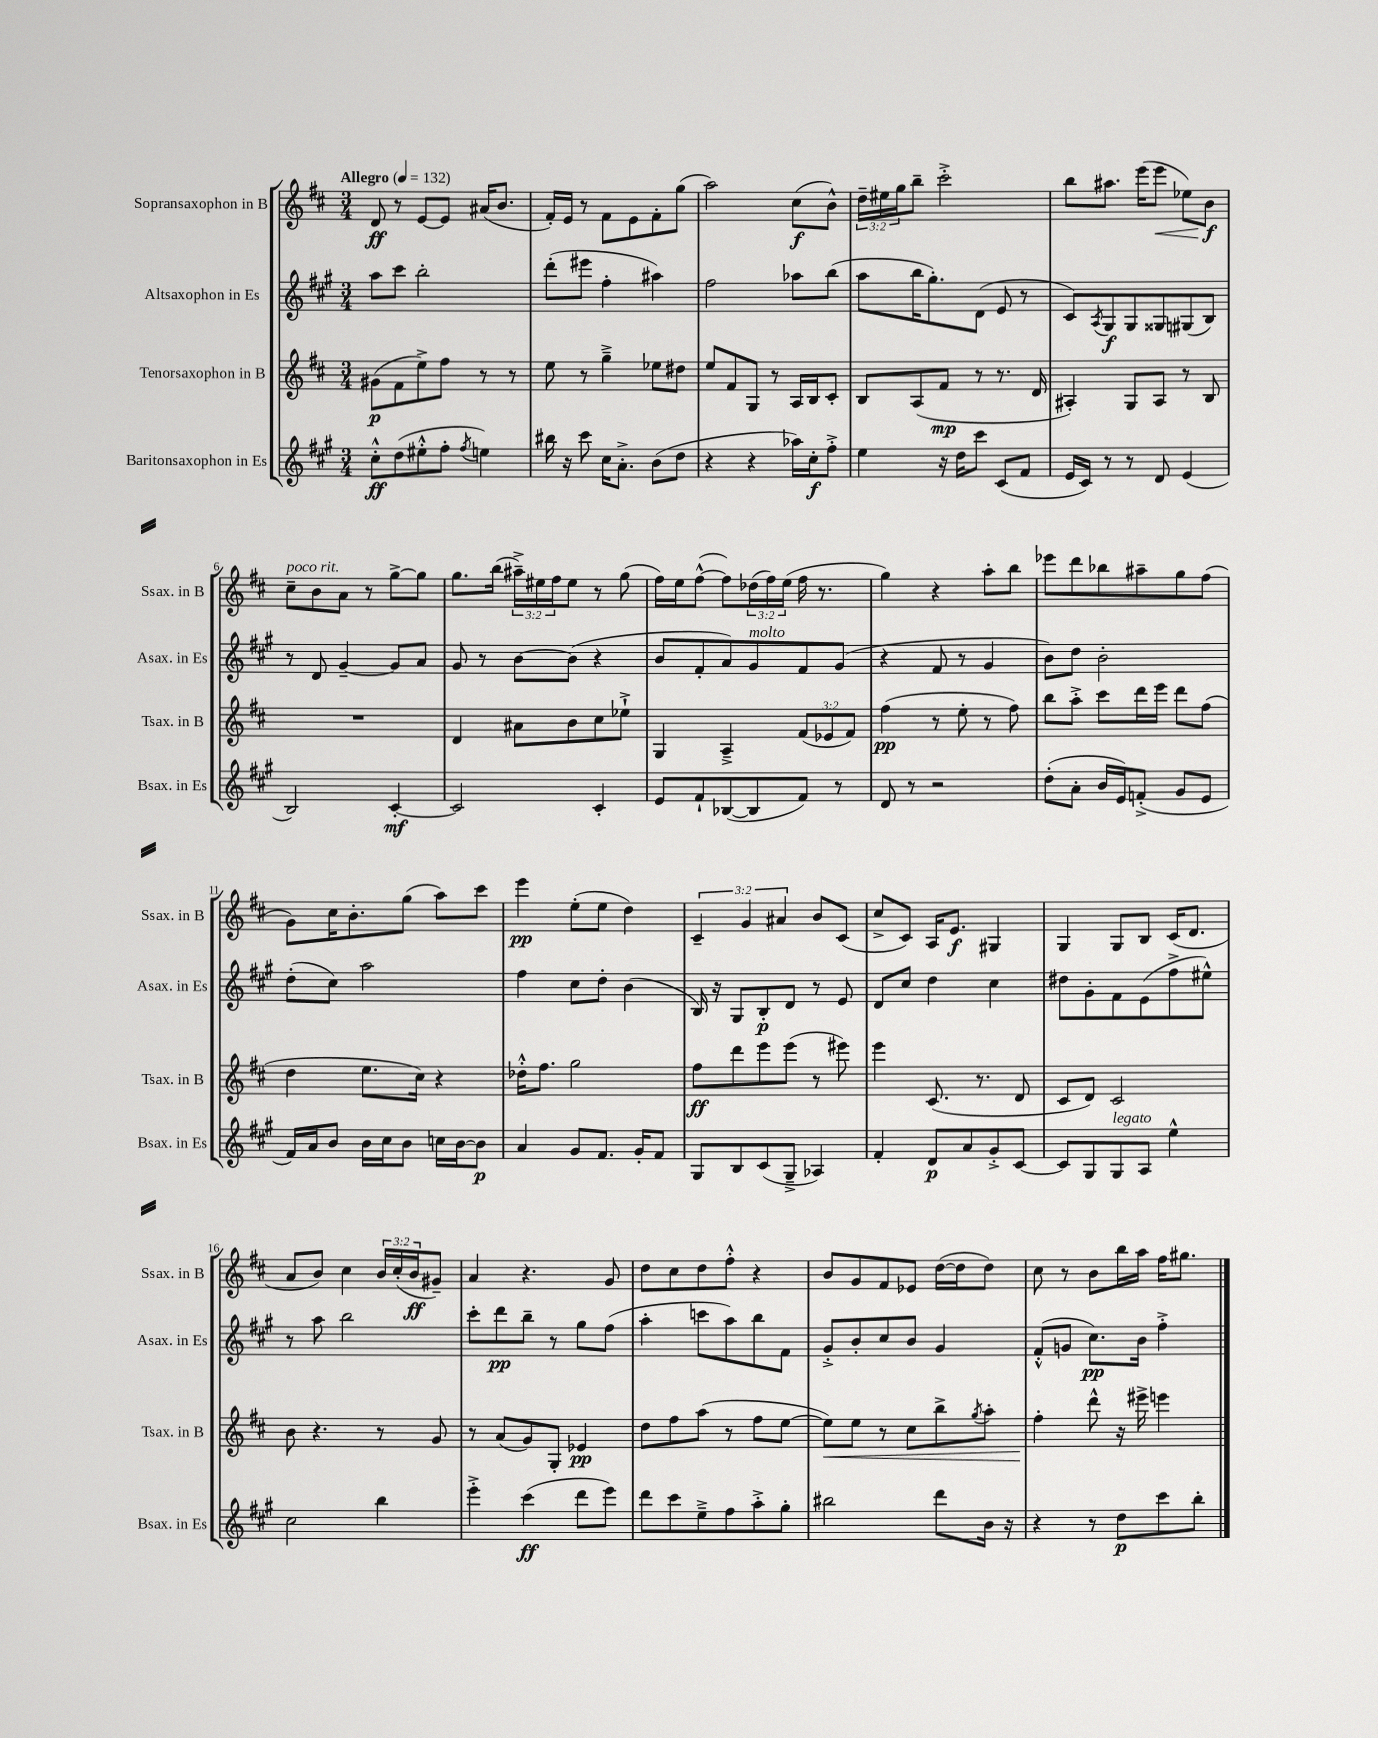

**kern	**kern	**kern	**kern
*staff4	*staff3	*staff2	*staff1
*clefG2	*clefG2	*clefG2	*clefG2
*k[f#c#g#]	*k[f#c#]	*k[f#c#g#]	*k[f#c#]
*M3/4	*M3/4	*M3/4	*M3/4
*MM132	*MM132	*MM132	*MM132
8cc#'^^	(8g#	8aa	8d
(8dd	8f#	8ccc#	8r
8ee#'^^	8ee^)	2bb'	[8e
8ff#'	8ff#	.	8e]
8qff#	.	.	.
4ee)	8r	.	(16a#
.	.	.	8.b
.	8r	.	.
=	=	=	=
16bb#	8ee	(8ddd'	16f#')
16r	.	.	16e
8ccc#	8r	8eee#	8r
16cc#	4gg~^	4ff#'	8f#
8.a'^	.	.	.
.	.	.	8e
(8b	8ee-	4aa#)	8f#'
8dd	8dd#	.	(8gg
=	=	=	=
4r	8ee	2ff#	2aa)
.	8f#	.	.
4r	8G	.	.
.	8r	.	.
16aa-)	16A	8aa-	(8cc#
16cc#'	16B	.	.
8ff#'^	8c#'	(8bb	8b^^)
=	=	=	=
4ee	8B	8aa	24dd~
.	.	.	24ee#
.	.	.	24gg
.	(8A	16bb	8bb~
.	.	8.gg#')	.
16r	8f#	.	2ccc#'^
16dd	.	.	.
8ccc#	8r	(8d	.
(8c#	8.r	8e	.
8f#	.	8r	.
.	16d	.	.
=	=	=	=
16e	4A#')	8c#)	8bb
16c#)	.	.	.
.	.	8qA	.
8r	.	8G#	8.aa#
8r	8G	8G#	.
.	.	.	(16eee
8d	8A#	8G##	8eee
(4e	8r	(8G#	8ee-)
.	8B	8B)	8b
=	=	=	=
2B)	2.r	8r	8cc#~
.	.	8d	8b
.	.	[4g#~	8a
.	.	.	8r
[4c#'	.	8g#]	[8gg^
.	.	8a	8gg]
=	=	=	=
2c#]	4d	8g#	8.gg
.	.	8r	.
.	.	.	(16bb
.	8a#	[8b	24aa#~^)
.	.	.	24ee#
.	.	.	24ff#
.	8b	(8b]	8ee#
4c#'	8cc#	4r	8r
.	8ee-`^	.	(8gg
=	=	=	=
8e	4G	8b	16ff#)
.	.	.	16ee
8f#`	.	8f#'	([8ff#^^
([8B-	4A~^	8a)	8ff#])
8B-]	.	8g#	(24dd-
.	.	.	24ff#)
.	.	.	(24ee
8f#)	(12f#	8f#	16ff#
.	.	.	8.r
.	12e-	.	.
8r	.	(8g#	.
.	12f#)	.	.
=	=	=	=
8d	(4ff#	4r	4gg)
8r	.	.	.
2r	8r	8f#	4r
.	8ee'	8r	.
.	8r	4g#	8aa'
.	8ff#)	.	8bb
=	=	=	=
(8dd'	8bb	8b)	8eee-
8a'	8aa'^	8dd	8ddd
16b	8ccc#	2b'	8bb-
16e)	.	.	.
(8f'^	16ddd	.	8aa#~
.	16eee	.	.
8g#	8ddd	.	8gg
8e	(8ff#	.	(8ff#
=	=	=	=
16f#)	4dd	(8dd'	8g)
16a	.	.	.
8b	.	8cc#)	16cc#
.	.	.	8.b'
16b	8.ee	2aa	.
16cc#	.	.	.
8b	.	.	(8gg
.	16cc#)	.	.
16cc	4r	.	8aa)
[16b	.	.	.
8b]	.	.	8ccc#
=	=	=	=
4a	16dd-'^^	4ff#	4eee
.	8.ff#	.	.
8g#	2gg	8cc#	(8ee'
8.f#	.	8dd'	8ee
.	.	(4b	4dd)
16g#'	.	.	.
8f#	.	.	.
=	=	=	=
8G#	8ff#	16B)	6c#~
.	.	16r	.
8B	8ddd	8G#	.
.	.	.	6g
(8c#	8eee	8B'	.
.	.	.	6a#
8G#~^	(8eee	8d	.
4A-)	8r	8r	8b
.	8eee#)	8e	(8c#
=	=	=	=
4f#'	4eee	8d	8cc#^
.	.	8cc#	8c#)
8d	(8.c#	4dd	16A
.	.	.	8.e
8a	.	.	.
.	8.r	.	.
8g#'^	.	4cc#	4G#
[8c#	8d	.	.
=	=	=	=
8c#]	8c#	8dd#	4G
8G#	8d)	8g#'	.
8G#	2c#	8f#	8G
8A	.	(8e	8B
4ee^^	.	8ff#^	(16c#
.	.	.	8.d
.	.	8ee#^^)	.
=	=	=	=
2cc#	8b	8r	8a
.	4.r	8aa	8b)
.	.	2bb	4cc#
4bb	8r	.	24b
.	.	.	(24cc#'
.	.	.	24b
.	8g	.	8g#~)
=	=	=	=
4eee'^	8r	8ccc#'	4a
.	(8a	8ddd	.
(4ccc#	8g)	8bb~	4.r
.	8G'	8r	.
8ddd	4e-	8gg#	.
8eee)	.	(8ff#	8g
=	=	=	=
8ddd	8dd	4aa'	8dd
8ccc#	8ff#	.	8cc#
8ee~^	(8aa	8ccc	8dd
8ff#	8r	8aa)	8ff#'^^
8aa'^	8ff#	8bb	4r
8gg#'	[8ee	8f#	.
=	=	=	=
2bb#	8ee])	8g#'^	8b
.	8ee	8b'	8g
.	8r	8cc#	8f#
.	8cc#	8b	8e-
8ddd	8bb^	4g#	([16dd
.	.	.	16dd]
.	8qgg	.	.
16b	8aa'	.	8dd)
16r	.	.	.
=	=	=	=
4r	4ff#'	(8f#'^^	8cc#
.	.	8g	8r
8r	8ddd^^	8.cc#)	8b
8dd	16r	.	16bb
.	16eee#^	16b	16aa
8ccc#	4eee	4ff#'^	16ff#
.	.	.	8.gg#
8bb'	.	.	.
==	==	==	==
*-	*-	*-	*-
